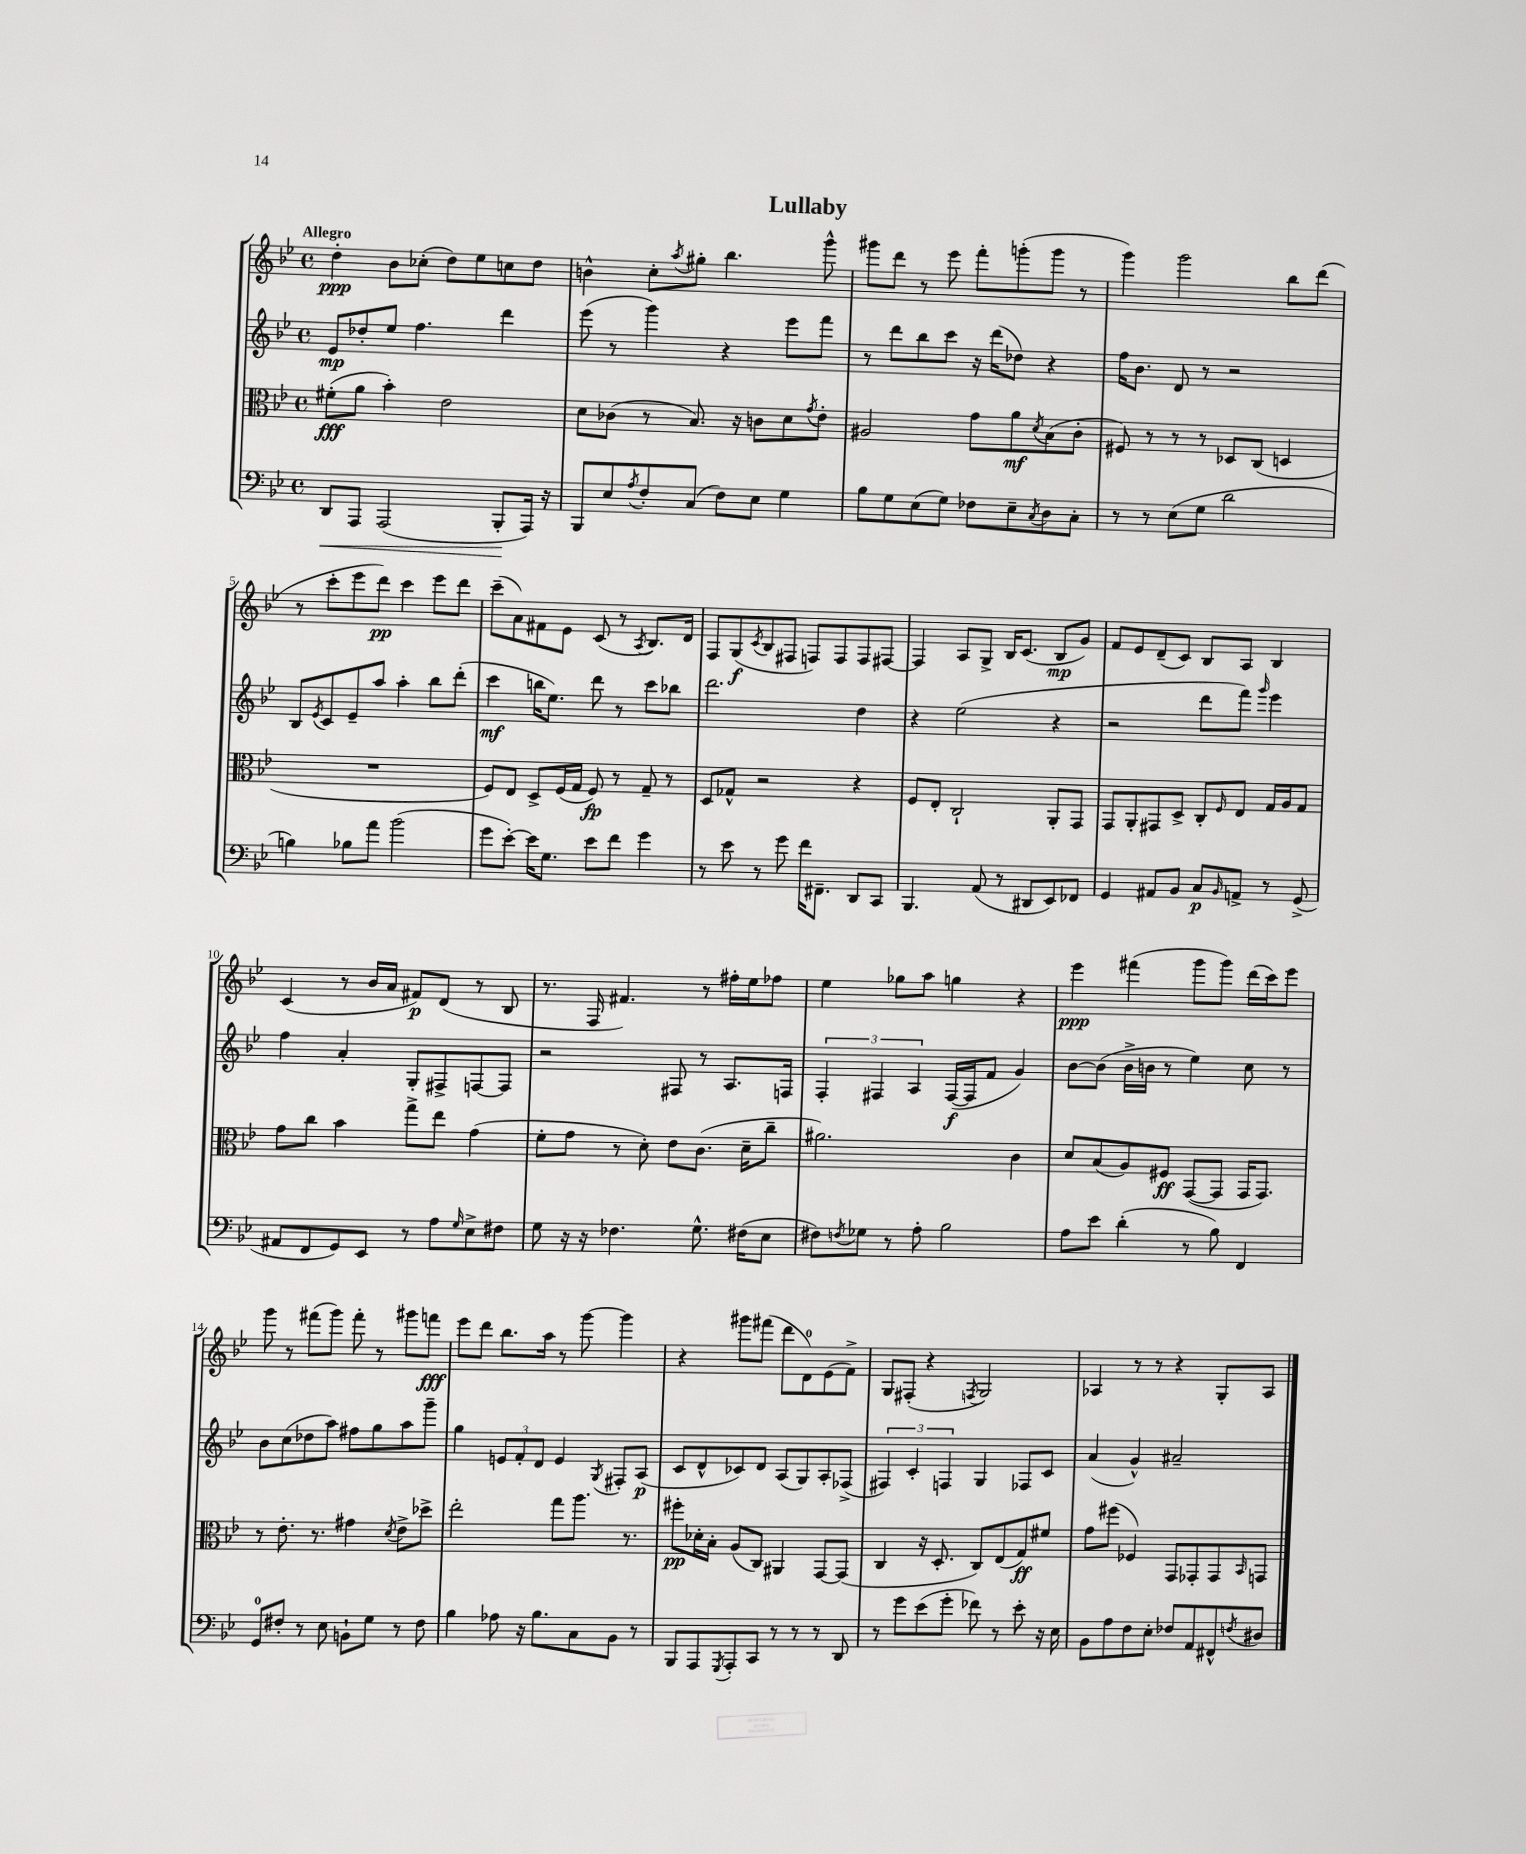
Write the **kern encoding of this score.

**kern	**dynam	**kern	**dynam	**kern	**dynam	**kern	**dynam
*part4	*part4	*part3	*part3	*part2	*part2	*part1	*part1
*staff4	*staff4	*staff3	*staff3	*staff2	*staff2	*staff1	*staff1
*clefF4	*	*clefC3	*	*clefG2	*	*clefG2	*
*k[b-e-]	*	*k[b-e-]	*	*k[b-e-]	*	*k[b-e-]	*
*M4/4	*	*M4/4	*	*M4/4	*	*M4/4	*
*met(c)	*	*met(c)	*	*met(c)	*	*met(c)	*
=1	=1	=1	=1	=1	=1	=1	=1
!	!	!	!	!	!	!LO:TX:a:B:t=Allegro	!
!	!LO:HP:b	!	!	!	!	!	!
8DD/L	<	(8f#X'\L	fff	8e-/L	mp	4dd'\	ppp
8AAA/J	.	8a\J	.	8dd-X'/	.	.	.
(2AAA/	.	4b-'\)	.	8ee-/J	.	8b-\L	.
.	.	.	.	4.ff\	.	(8cc-X'\J	.
.	.	2e-\	.	.	.	8dd\L)	.
.	.	.	.	.	.	8ee-\	.
8BBB-'/L	.	.	.	4ddd\	.	8ccn\	.
16AAA/Jk)	[	.	.	.	.	8dd\J	.
16r	.	.	.	.	.	.	.
=2	=2	=2	=2	=2	=2	=2	=2
8BBB-/L	.	8d\L	.	(8eee-\	.	4bn^^\	.
8E-/	.	(8c-X\J	.	8r	.	.	.
8qA/	.	.	.	.	.	.	.
8F'/	.	8r	.	4ggg\)	.	8cc'\L	.
.	.	.	.	.	.	8qaa/	.
(8C/J	.	8.B-/)	.	.	.	8gg#X'\J	.
8F\L)	.	.	.	4r	.	4.bb-\	.
.	.	16r	.	.	.	.	.
8E-\J	.	8cn\L	.	.	.	.	.
4G\	.	8d\	.	8eee-\L	.	.	.
.	.	8qg/	.	.	.	.	.
.	.	8e-'\J	.	8fff\J	.	8ggg^^\	.
=3	=3	=3	=3	=3	=3	=3	=3
8B-\L	.	2A#X/	.	8r	.	8ggg#X\L	.
8G\	.	.	.	8ddd\L	.	8ddd\J	.
(8E-\	.	.	.	8bb-\	.	8r	.
8G\J)	.	.	.	8ccc\J	.	8eee-\	.
8F-X\L	.	8g\L	.	16r	.	8fff'\L	.
.	.	.	.	(16ddd\KL	.	.	.
8E-~\	.	8a\	mf	8dd-X\J)	.	(8gggn'\	.
8qC/	.	8qd/	.	.	.	.	.
8D\	.	(8B-\	.	4r	.	8ggg\J	.
8C'\J	.	8c'\J	.	.	.	8r	.
=4	=4	=4	=4	=4	=4	=4	=4
8r	.	8F#X/)	.	16ff\KL	.	4ggg\)	.
.	.	.	.	8.b-\J	.	.	.
8r	.	8r	.	.	.	.	.
(8E-\L	.	8r	.	8d/	.	2ggg\	.
8G\J	.	8r	.	8r	.	.	.
2d\	.	8D-X/L	.	2r	.	.	.
.	.	(8C/J	.	.	.	.	.
.	.	4Dn/	.	.	.	8bb-\L	.
.	.	.	.	.	.	(8ddd\J	.
!!LO:LB:g=z
=5	=5	=5	=5	=5	=5	=5	=5
4Bn\)	.	1r	.	8B-/L	.	8r	.
.	.	.	.	8qe-/	.	.	.
.	.	.	.	8c/	.	8ccc'\L	.
8B-X\L	.	.	.	8e-~/	.	8eee-\	.
8a\J	.	.	.	8aa/J	.	8ddd\J)	pp
(2b-\	.	.	.	4aa'\	.	4ccc\	.
.	.	.	.	8bb-\L	.	8eee-\L	.
.	.	.	.	(8ddd'\J	.	8ddd\J	.
=6	=6	=6	=6	=6	=6	=6	=6
8g\L	.	8F/L)	.	4ccc\	mf	(8ccc~\L	.
[8e-'\J)	.	8E-/J	.	.	.	8a\)	.
16e-\KL]	.	8D^/L	.	16bbn\KL	.	8f#X\	.
8.G\J	.	.	.	8.ee-\J)	.	.	.
.	.	(16F/L	.	.	.	8e-\J	.
.	.	16G/JJ	.	.	.	.	.
8e-\L	.	8F/)	fp	8ddd\	.	(8c/	.
8f\J	.	8r	.	8r	.	8r	.
.	.	.	.	.	.	8qA/	.
4g\	.	8G~/	.	8ccc\L	.	8.B-/L)	.
.	.	8r	.	8bb-X\J	.	.	.
.	.	.	.	.	.	16d/Jk	.
=7	=7	=7	=7	=7	=7	=7	=7
8r	.	8D/L	.	2.ddd\	.	8F/L	.
8e-\	.	8G-X^^/J	.	.	.	(8G/	f
.	.	.	.	.	.	8qc/	.
8r	.	2r	.	.	.	8B-/	.
8g\	.	.	.	.	.	8F#X/J	.
16f\KL	.	.	.	.	.	8Fn/L)	.
8.FF#X~\J	.	.	.	.	.	.	.
.	.	.	.	.	.	8F/	.
8DD/L	.	4r	.	4dd\	.	8F/	.
8CC/J	.	.	.	.	.	[8F#X/J	.
=8	=8	=8	=8	=8	=8	=8	=8
4.BBB-/	.	8F/L	.	4r	.	4F#/]	.
.	.	8E-'/J	.	.	.	.	.
.	.	2C`/	.	(2ee-\	.	8A/L	.
(8AA/	.	.	.	.	.	8G^/J	.
8r	.	.	.	.	.	16B-/KL	.
.	.	.	.	.	.	(8.c/J	.
8DD#X/L	.	.	.	.	.	.	.
8EE-/)	.	8AA'/L	.	4r	.	8B-/L	mp
8FF-X/J	.	8GG/J	.	.	.	8g/J)	.
=9	=9	=9	=9	=9	=9	=9	=9
4GG/	.	8GG/L	.	2r	.	8f/L	.
.	.	8AA'/	.	.	.	8e-/	.
8AA#X/L	.	8GG#X/	.	.	.	(8d~/	.
8BB-/J	.	8D^/J	.	.	.	8c/J)	.
8C/L	p	8C'/L	.	8ddd\L	.	8B-/L	.
16qqBB-/	.	16qqF/	.	.	.	.	.
8AAn^/J	.	8E-/J	.	8fff\J)	.	8A/J	.
.	.	.	.	16qqggg/	.	.	.
8r	.	16G/LL	.	4eee-\	.	4B-/	.
.	.	16A/J	.	.	.	.	.
(8GG^/	.	8G/J	.	.	.	.	.
!!LO:LB:g=z
=10	=10	=10	=10	=10	=10	=10	=10
8AA#X/L	.	8g\L	.	4ff\	.	(4c/	.
8FF/	.	8cc\J	.	.	.	.	.
8GG/)	.	4b-\	.	4a'/	.	8r	.
8EE-/J	.	.	.	.	.	16b-/LL	.
.	.	.	.	.	.	16a/JJ	.
8r	.	8gg^\L	.	8G'/L	.	8f#X/L)	p
8A\L	.	8ee-\J	.	8F#X^/	.	(8d/J	.
16qqG/	.	.	.	.	.	.	.
8E-^\	.	(4g\	.	[8Fn/	.	8r	.
8F#X\J	.	.	.	8F/J]	.	8B-/	.
=11	=11	=11	=11	=11	=11	=11	=11
8G\	.	8f'\L	.	2r	.	8.r	.
16r	.	8g\J	.	.	.	.	.
16r	.	.	.	.	.	16F/	.
4.F-X\	.	8r	.	.	.	4.f#X/)	.
.	.	8d'\)	.	.	.	.	.
.	.	8e-\L	.	8F#X/	.	.	.
8.G^^\	.	(8.c\J	.	8r	.	8r	.
.	.	.	.	8.A/L	.	16ff#X'\LL	.
(16F#X\KL	.	16d~\KL	.	.	.	16ee-\J	.
8E-\J	.	8cc~\J	.	.	.	8ff-X\J	.
.	.	.	.	16Fn/Jk	.	.	.
=12	=12	=12	=12	=12	=12	=12	=12
8F#X\L)	.	2.a#X\)	.	6F'/	.	4ee-\	.
8qFn/	.	.	.	.	.	.	.
8G-X\J	.	.	.	.	.	.	.
.	.	.	.	6F#X/	.	.	.
8r	.	.	.	.	.	8gg-X\L	.
.	.	.	.	6A/	.	.	.
8A'\	.	.	.	.	.	8aa\J	.
2B-\	.	.	.	([16F#/LL	f	4ggn\	.
.	.	.	.	16F#/J]	.	.	.
.	.	.	.	8f/J	.	.	.
.	.	4c\	.	4g/)	.	4r	.
=13	=13	=13	=13	=13	=13	=13	=13
8A\L	.	8d/L	.	[8b-\L	.	4eee-\	ppp
8e-\J	.	(8B-/	.	(8b-\J]	.	.	.
(4d'\	.	8A/)	.	16b-^\LL	.	(4fff#X\	.
.	.	.	.	16bn\JJ	.	.	.
.	.	8F#X/J	ff	8r	.	.	.
8r	.	([8GG/L	.	4ee-\)	.	8ggg\L	.
8B-\)	.	8GG/J]	.	.	.	8ggg\J)	.
4FF/	.	16GG/KL	.	8cc\	.	(16ddd\LL	.
.	.	8.GG/J)	.	.	.	16ccc\J)	.
.	.	.	.	8r	.	8eee-\J	.
!!LO:LB:g=z
=14	=14	=14	=14	=14	=14	=14	=14
8GG/L	.	8r	.	8b-\L	.	8ggg\	.
8F#X'/J	.	8.e-'\	.	(8cc\	.	8r	.
8r	.	.	.	8dd-X\	.	(8fff#X\L	.
.	.	8.r	.	.	.	.	.
8E-\	.	.	.	8aa\J)	.	8ggg\J)	.
8BBn`\L	.	4g#X\	.	8ff#X\L	.	8fff#'\	.
8G\J	.	.	.	8gg\	.	8r	.
.	.	8qd/	.	.	.	.	.
8r	.	8e-^\L	.	8aa\	.	8ggg#X\L	.
8F#\	.	8dd-X^\J	.	8ggg~\J	.	8fffn\J	fff
=15	=15	=15	=15	=15	=15	=15	=15
4B-\	.	2ee-'\	.	4gg\	.	8eee-\L	.
.	.	.	.	.	.	8ddd\J	.
8A-X\	.	.	.	12en/L	.	8.bb-\L	.
.	.	.	.	12f'/	.	.	.
16r	.	.	.	.	.	.	.
.	.	.	.	12d/J	.	.	.
8.B-\L	.	.	.	.	.	16aa\Jk	.
.	.	8gg\L	.	4e/	.	8r	.
8C\	.	8.aa\J	.	.	.	[8ggg\	.
.	.	.	.	8qG/	.	.	.
8BB-\J	.	.	.	8F#X'/L	.	4ggg\]	.
.	.	8.r	.	.	.	.	.
8r	.	.	.	(8A/J	p	.	.
=16	=16	=16	=16	=16	=16	=16	=16
8BBB-/L	.	8ff#X'\L	pp	8c/L	.	4r	.
8AAA/	.	16d-X'\L	.	8d^^/	.	.	.
.	.	16B-'\JJ	.	.	.	.	.
8qGGG/	.	.	.	.	.	.	.
8AAA'/	.	(8A/L	.	8c-X/)	.	8ggg#X\L	.
8CC/J	.	8C/J)	.	8d/J	.	(8fff#X\J	.
8r	.	4AA#X/	.	(8A/L	.	8ddd\L	.
8r	.	.	.	8G/)	.	8d\)	.
8r	.	[8GG/L	.	8A'/	.	(8e-\	.
8DD/	.	(8GG/J]	.	(8F-X^/J	.	8f^\J)	.
=17	=17	=17	=17	=17	=17	=17	=17
8r	.	4C/	.	6F#X/)	.	8G/L	.
8g\L	.	.	.	.	.	(8F#X'/J	.
.	.	.	.	6c'/	.	.	.
(8e-\	.	16r	.	.	.	4r	.
.	.	8.D'/	.	.	.	.	.
.	.	.	.	6Fn/	.	.	.
8g'\J	.	.	.	.	.	.	.
.	.	.	.	.	.	8qFn/	.
8f-X\)	.	8C/L)	.	4G/	.	2G/)	.
8r	.	(8E-/	.	.	.	.	.
8e-'\	.	8G/)	ff	8F-X/L	.	.	.
16r	.	8f#X/J	.	8c/J	.	.	.
16E-\	.	.	.	.	.	.	.
=18	=18	=18	=18	=18	=18	=18	=18
8BB-\L	.	8g\L	.	(4a/	.	4A-X/	.
8A\	.	(8ff#X\J	.	.	.	.	.
8F\	.	4F-X/)	.	4g^^/)	.	8r	.
8E-'\J	.	.	.	.	.	8r	.
8F-X/L	.	8GG/L	.	2a#X~/	.	4r	.
8AA/	.	8GG-X'/	.	.	.	.	.
8FF#X^^/	.	8GG-/	.	.	.	8G'/L	.
8qFn/	.	16qqBB-/	.	.	.	.	.
8D#X/J	.	8GGn/J	.	.	.	8A-/J	.
==	==	==	==	==	==	==	==
*-	*-	*-	*-	*-	*-	*-	*-
